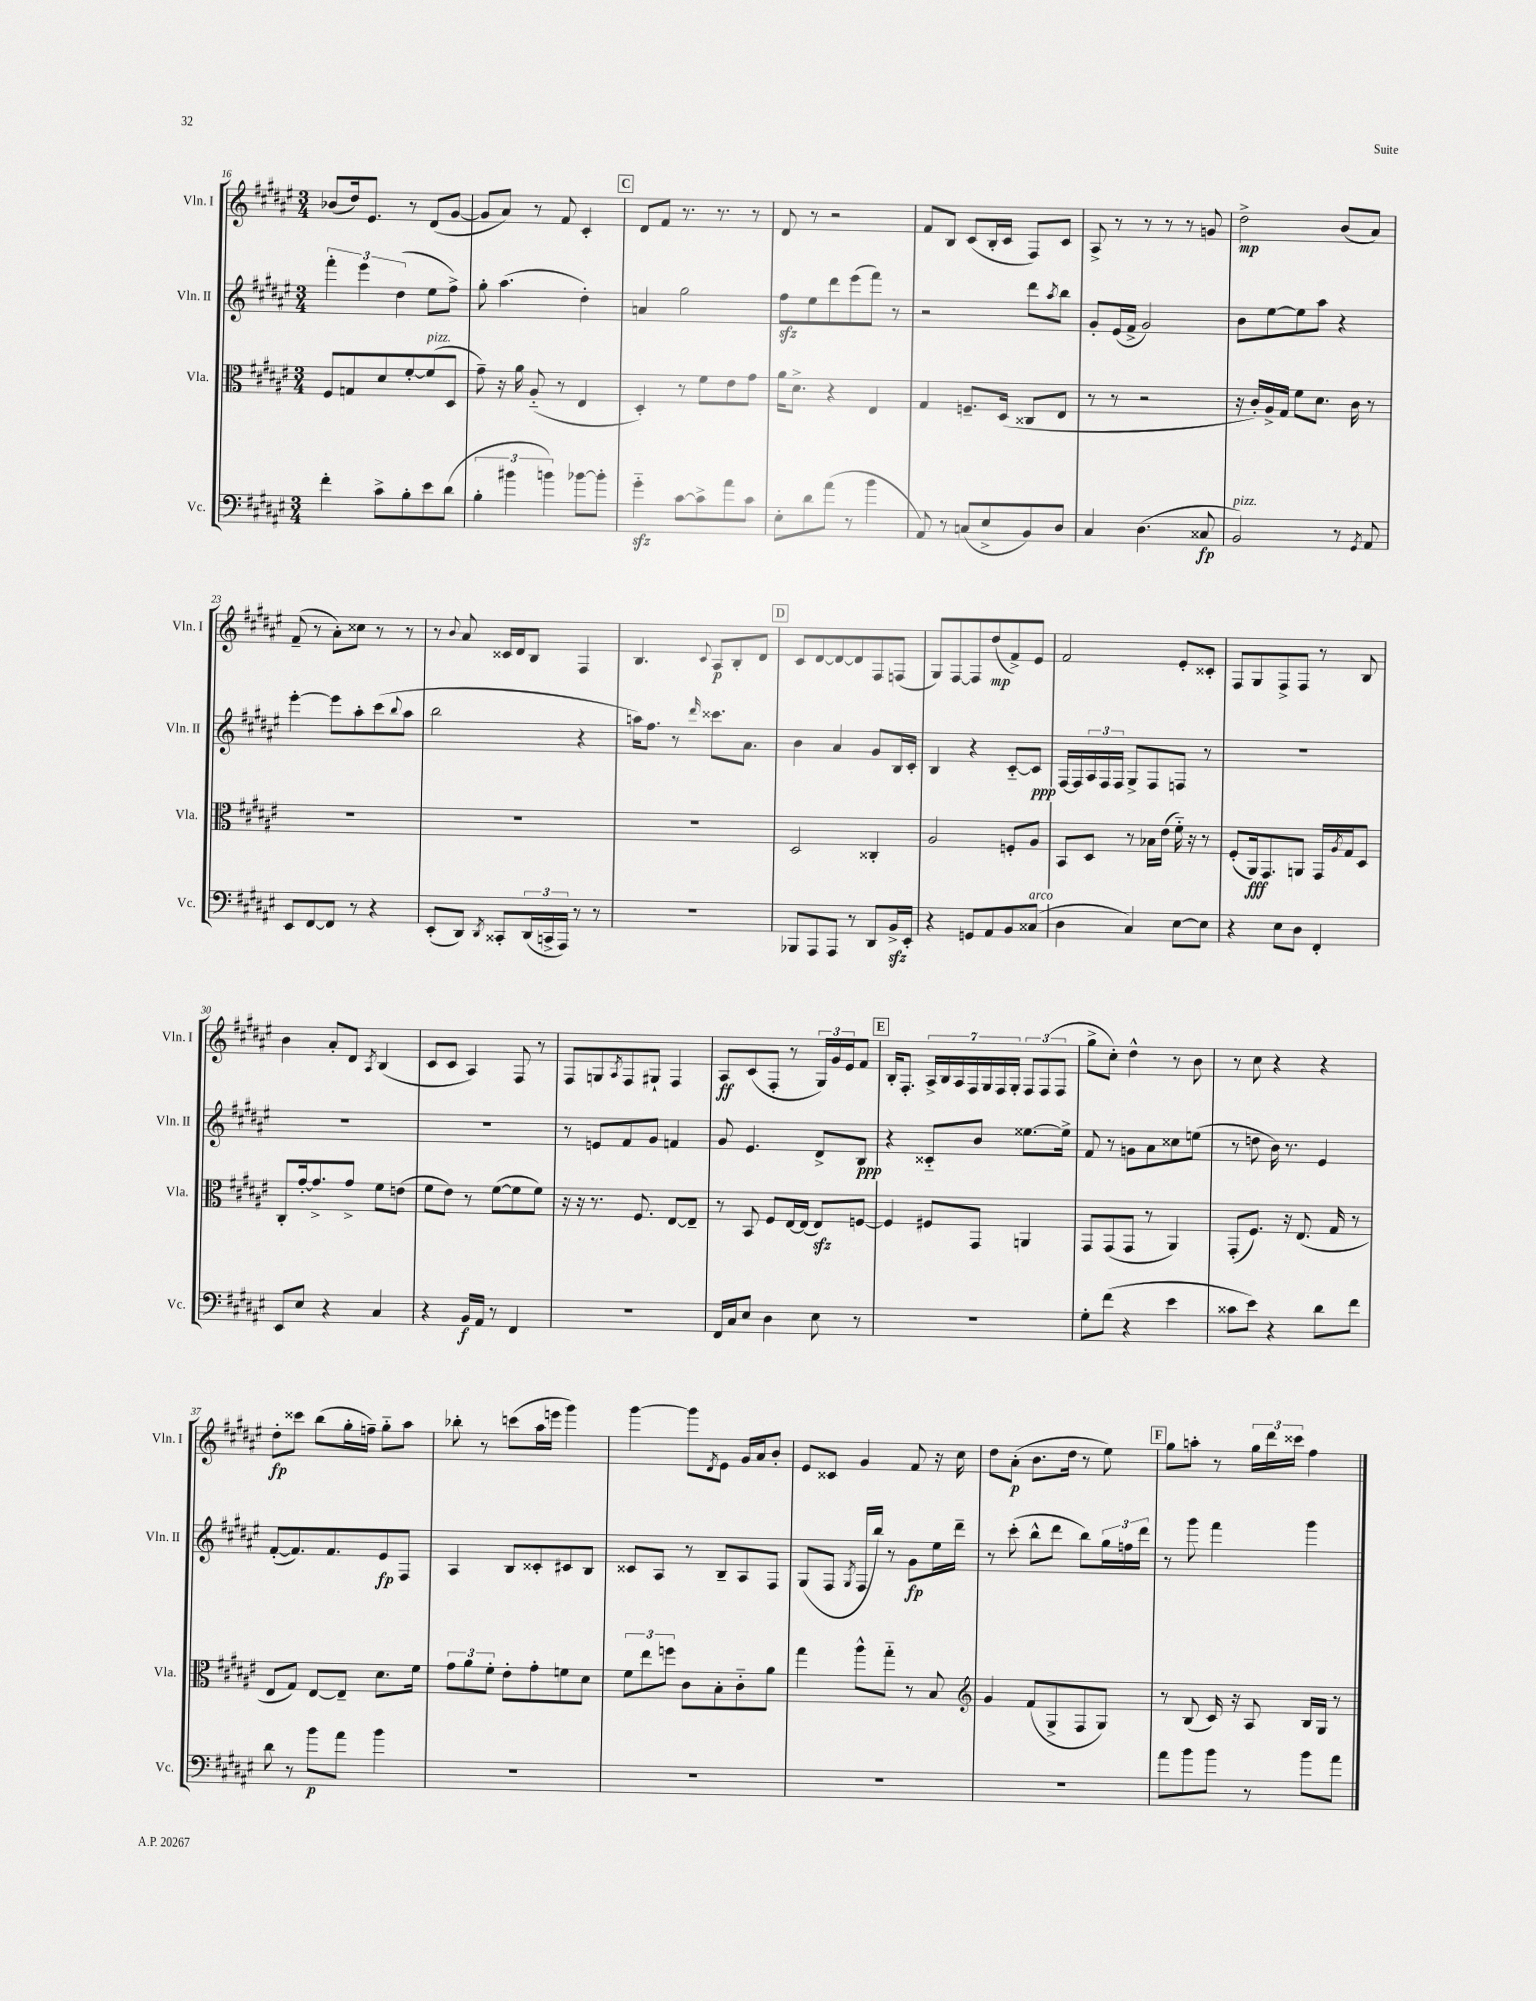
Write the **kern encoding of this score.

**kern	**dynam	**kern	**dynam	**kern	**dynam	**kern	**dynam
*part4	*part4	*part3	*part3	*part2	*part2	*part1	*part1
*staff4	*staff4	*staff3	*staff3	*staff2	*staff2	*staff1	*staff1
*I"Vc.	*	*I"Vla.	*	*I"Vln. II	*	*I"Vln. I	*
*I'Vc.	*	*I'Vla.	*	*I'Vln. II	*	*I'Vln. I	*
*clefF4	*	*clefC3	*	*clefG2	*	*clefG2	*
*k[f#c#g#d#a#e#]	*	*k[f#c#g#d#a#e#]	*	*k[f#c#g#d#a#e#]	*	*k[f#c#g#d#a#e#]	*
*M3/4	*	*M3/4	*	*M3/4	*	*M3/4	*
=16	=16	=16	=16	=16	=16	=16	=16
4f#'\	.	8F#/L	.	6fff#'\	.	(8b-X/L	.
.	.	8Gn/	.	.	.	16dd#/k)	.
.	.	.	.	6eee#\	.	.	.
.	.	.	.	.	.	8.e#/J	.
8c#^\L	.	8d#/	.	.	.	.	.
.	.	.	.	(6dd#\	.	.	.
8B'\	.	[8f#'/	.	.	.	8r	.
!	!	!LO:TX:a:i:t=pizz.	!	!	!	!	!
8e#\	.	(8f#/]	.	8ee#\L	.	(8d#/L	.
(8d#\J	.	8D#/J	.	8ff#^\J)	.	[8g#/J	.
=17	=17	=17	=17	=17	=17	=17	=17
6B'\	.	8g#~\)	.	8gg#'\	.	8g#/L]	.
.	.	16r	.	(4.aa#\	.	8a#/J)	.
6b#X\	.	.	.	.	.	.	.
.	.	16a#\	.	.	.	.	.
.	.	(8A#/	.	.	.	8r	.
6bn\)	.	.	.	.	.	.	.
.	.	8r	.	.	.	8f#/	.
[8b-X\L	.	4E#/	.	4dd#'\)	.	4c#'/	.
8b-'\J]	.	.	.	.	.	.	.
!!LO:REH:place=s1:t=C
=18	=18	=18	=18	=18	=18	=18	=18
4g#zz\	.	4D#'/)	.	4an/	.	8d#/L	.
.	.	.	.	.	.	8f#/J	.
[8c#\L	.	8r	.	2gg#\	.	8.r	.
8c#^\]	.	8f#\L	.	.	.	.	.
.	.	.	.	.	.	8.r	.
8a#\	.	8e#\	.	.	.	.	.
8c#\J	.	8g#\J	.	.	.	8r	.
=19	=19	=19	=19	=19	=19	=19	=19
8E#'\L	.	16a#\KL	.	8ff#zz\L	.	8d#/	.
.	.	8.d#^\J	.	.	.	.	.
8d#\	.	.	.	8ee#\	.	8r	.
(8a#\J	.	4r	.	8ddd#\	.	2r	.
8r	.	.	.	(8eee#\	.	.	.
4b\	.	4E#/	.	8fff#\J)	.	.	.
.	.	.	.	8r	.	.	.
=20	=20	=20	=20	=20	=20	=20	=20
8AA#/)	.	4G#/	.	2r	.	8f#/L	.
8r	.	.	.	.	.	8B/J	.
(8Cn/L	.	8.Fn~/L	.	.	.	(8c#/L	.
8E#^/	.	.	.	.	.	16B'/L	.
.	.	(16D#/Jk	.	.	.	16c#/JJ	.
8BB/)	.	8C##X/L	.	8ddd#\L	.	8F#/L)	.
.	.	.	.	8qaa#/	.	.	.
8D#/J	.	8E#/J	.	8bb\J	.	8c#/J	.
=21	=21	=21	=21	=21	=21	=21	=21
4C#/	.	8r	.	8g#'/L	.	8A#^/	.
.	.	8r	.	(16e#/L	.	8r	.
.	.	.	.	16f#^/JJ	.	.	.
(4.D#\	.	2r	.	2g#/)	.	8r	.
.	.	.	.	.	.	8r	.
.	.	.	.	.	.	8r	.
8C##X/	fp	.	.	.	.	8gn/	.
=22	=22	=22	=22	=22	=22	=22	=22
!LO:TX:a:i:t=pizz.	!	!	!	!	!	!	!
2BB/)	.	16r	.	8b\L	.	2dd#^\	mp
.	.	16c#'/LL)	.	.	.	.	.
.	.	16A#^/	.	[8ee#\	.	.	.
.	.	16G#/JJ	.	.	.	.	.
.	.	8f#\L	.	8ee#\]	.	.	.
.	.	8.d#\J	.	8aa#\J	.	.	.
8r	.	.	.	4r	.	(8b/L	.
.	.	16c#\	.	.	.	.	.
8qGG#/	.	.	.	.	.	.	.
8AA#/	.	8r	.	.	.	8a#/J)	.
!!LO:LB:g=z
=23	=23	=23	=23	=23	=23	=23	=23
8EE#/L	.	2.r	.	[4eee#'\	.	(8f#~/	.
[8FF#/	.	.	.	.	.	8r	.
8FF#/J]	.	.	.	8eee#\L]	.	8a#'\L)	.
8r	.	.	.	8aa#'\	.	8cc##X\J	.
4r	.	.	.	(8ccc#\	.	8r	.
.	.	.	.	8qqbb/	.	.	.
.	.	.	.	8aa#\J	.	8r	.
=24	=24	=24	=24	=24	=24	=24	=24
(8EE#'/L	.	2.r	.	2bb\	.	8r	.
.	.	.	.	.	.	8qqb/	.
8DD#/J)	.	.	.	.	.	8a#/	.
8qDD#/	.	.	.	.	.	.	.
8CC##X'/L	.	.	.	.	.	16c##X/LL	.
.	.	.	.	.	.	16d#/J	.
(24DD#/L	.	.	.	.	.	8B/J	.
24CCn^/	.	.	.	.	.	.	.
24AAA#/JJ)	.	.	.	.	.	.	.
8r	.	.	.	4r	.	4F#/	.
8r	.	.	.	.	.	.	.
=25	=25	=25	=25	=25	=25	=25	=25
2.r	.	2.r	.	16aan\KL)	.	4.B/	.
.	.	.	.	8.ff#\J	.	.	.
.	.	.	.	8r	.	.	.
.	.	.	.	16qqddd#/	.	8qqc#/	.
.	.	.	.	8.ccc##X\L	.	8A#/L	p
.	.	.	.	.	.	8B'/	.
.	.	.	.	8.a#\J	.	.	.
.	.	.	.	.	.	8d#/J	.
!!LO:REH:place=s1:t=D
=26	=26	=26	=26	=26	=26	=26	=26
8BBB-X/L	.	2D#/	.	4b\	.	8c#/L	.
8AAA#/	.	.	.	.	.	[8d#/	.
8AAA#/J	.	.	.	4a#/	.	8d#/_	.
8r	.	.	.	.	.	8d#/]	.
8DD#/L	.	4C##X'/	.	8g#/L	.	8F#/	.
16BBzz^/L	.	.	.	16B/L	.	(8Fn/J	.
16EE#'/JJ	.	.	.	16c#'/JJ	.	.	.
=27	=27	=27	=27	=27	=27	=27	=27
4r	.	2A#/	.	4B/	.	8G#/L)	.
.	.	.	.	.	.	[8F#/	.
8GGn/L	.	.	.	4r	.	8F#/]	.
8AA#/	.	.	.	.	.	(8dd#/	mp
8BB/	.	8Fn'/L	.	[8c#/L	.	8f#^/)	.
!LO:TX:a:i:t=arco	!	!	!	!	!	!	!
(8C##X/J	.	8A#/J	.	8c#/J]	ppp	8e#/J	.
=28	=28	=28	=28	=28	=28	=28	=28
4D#\	.	8BB/L	.	[16F#/LL	.	2f#/	.
.	.	.	.	16F#/]	.	.	.
.	.	8D#/J	.	24A#/	.	.	.
.	.	.	.	24F#/	.	.	.
.	.	.	.	24F#/JJ	.	.	.
4C#/)	.	8r	.	8G#^/L	.	.	.
.	.	16B-X\LL	.	8F#/	.	.	.
.	.	(16e#\JJ	.	.	.	.	.
[8E#\L	.	16f#\)	.	8Fn/J	.	8e#'/L	.
.	.	16r	.	.	.	.	.
8E#\J]	.	8r	.	8r	.	8c##X'/J	.
=29	=29	=29	=29	=29	=29	=29	=29
4r	.	(8F#'/L	.	2.r	.	8F#/L	.
.	.	16AA#/k)	fff	.	.	8G#/	.
.	.	8.GG#/	.	.	.	.	.
8E#\L	.	.	.	.	.	8F#^/	.
8D#\J	.	8AAn/J	.	.	.	8F#/J	.
4FF#'/	.	16GG#/LL	.	.	.	8r	.
.	.	8qA#/	.	.	.	.	.
.	.	16G#/J	.	.	.	.	.
.	.	8D#/J	.	.	.	8B/	.
!!LO:LB:g=z
=30	=30	=30	=30	=30	=30	=30	=30
8EE#/L	.	8C#'/L	.	2.r	.	4b\	.
8E#/J	.	[16g#'/k	.	.	.	.	.
.	.	8.g#^/]	.	.	.	.	.
4r	.	.	.	.	.	8a#'/L	.
.	.	8g#^/J	.	.	.	8d#/J	.
.	.	.	.	.	.	8qA#/	.
4C#/	.	8f#\L	.	.	.	(4B/	.
.	.	(8en\J	.	.	.	.	.
=31	=31	=31	=31	=31	=31	=31	=31
4r	.	8f#\L	.	2.r	.	8c#/L	.
.	.	8e#\J)	.	.	.	8c#/J	.
16BB/LL	f	8r	.	.	.	4A#/)	.
16AA#/JJ	.	.	.	.	.	.	.
8r	.	([8f#\L	.	.	.	.	.
4FF#/	.	8f#\]	.	.	.	8F#/	.
.	.	8f#\J)	.	.	.	8r	.
=32	=32	=32	=32	=32	=32	=32	=32
2.r	.	16r	.	8r	.	8F#/L	.
.	.	16r	.	.	.	.	.
.	.	8.r	.	8en/L	.	8Gn/	.
.	.	.	.	.	.	8qA#/	.
.	.	.	.	8f#/	.	8F#/	.
.	.	8.F#/	.	.	.	.	.
.	.	.	.	8g#/J	.	8G#X`/J	.
.	.	[8E#/L	.	4fn/	.	4F#/	.
.	.	8E#~/J]	.	.	.	.	.
=33	=33	=33	=33	=33	=33	=33	=33
16FF#/LL	.	8r	.	8g#/	.	8A#/L	ff
16C#/J	.	.	.	.	.	.	.
8E#/J	.	8BB/	.	4.e#/	.	(8c#/	.
4D#\	.	8F#/L	.	.	.	8F#'/J	.
.	.	[16E#/L	.	.	.	8r	.
.	.	(16E#/JJ]	.	.	.	.	.
8E#\	.	8E#zz/L)	.	8d#^/L	.	24G#/LL)	.
.	.	.	.	.	.	24g#/	.
.	.	.	.	.	.	24e#/J	.
8r	.	[8Fn/J	.	8B/J	ppp	8f#/J	.
!!LO:REH:place=s1:t=E
=34	=34	=34	=34	=34	=34	=34	=34
2.r	.	4F/]	.	4r	.	16B'/KL	.
.	.	.	.	.	.	8.F#'/J	.
.	.	8F#X/L	.	8c##X/L	.	28A#^/LL	.
.	.	.	.	.	.	28B/	.
.	.	.	.	.	.	28A#/	.
.	.	.	.	.	.	28F#/	.
.	.	8GG#/J	.	8b/J	.	.	.
.	.	.	.	.	.	28G#/	.
.	.	.	.	.	.	28F#/	.
.	.	.	.	.	.	28G#'/JJ	.
.	.	4AAn/	.	[8.ee##X\L	.	12F#/L	.
.	.	.	.	.	.	(12F#/	.
.	.	.	.	.	.	12F#/J	.
.	.	.	.	16ee##^\Jk]	.	.	.
=35	=35	=35	=35	=35	=35	=35	=35
8G#'\L	.	8GG#/L	.	8f#/	.	8gg#^\L	.
(8f#\J	.	(8GG#/	.	8r	.	8cc#'\J)	.
4r	.	8GG#/J	.	8gn\L	.	4dd#^^\	.
.	.	8r	.	8a#\	.	.	.
4e#\	.	4AA#/)	.	8cc##X\	.	8r	.
.	.	.	.	(8een\J	.	8b\	.
=36	=36	=36	=36	=36	=36	=36	=36
8c##X\L	.	(8GG#'/L	.	8r	.	8r	.
8e#\J)	.	8.F#/J)	.	8ddn\	.	8cc#\	.
4r	.	.	.	16b\)	.	4r	.
.	.	16r	.	8.r	.	.	.
.	.	(8.E#/	.	.	.	.	.
8d#\L	.	.	.	4e#/	.	4r	.
.	.	16G#/	.	.	.	.	.
8f#\J	.	8r	.	.	.	.	.
!!LO:LB:g=z
=37	=37	=37	=37	=37	=37	=37	=37
8d#\	.	8E#/L	.	([8f#'/L	.	8dd#'\L	fp
8r	.	8G#/J)	.	8.f#/])	.	8ccc##X\J	.
8b\L	p	[8E#/L	.	.	.	(8bb\L	.
.	.	.	.	8.f#/	.	.	.
8a#\J	.	8E#~/J]	.	.	.	16gg#'\L	.
.	.	.	.	.	.	16ffn~\JJ)	.
4b\	.	8.d#\L	.	8e#/	fp	8gg#\L	.
.	.	.	.	8F#/J	.	8aa#\J	.
.	.	16f#\Jk	.	.	.	.	.
=38	=38	=38	=38	=38	=38	=38	=38
2.r	.	12g#\L	.	4A#/	.	8bb-X'\	.
.	.	12a#\	.	.	.	.	.
.	.	.	.	.	.	8r	.
.	.	12f#'\J	.	.	.	.	.
.	.	8e#'\L	.	8B/L	.	(8cccn\L	.
.	.	8g#'\	.	8c##X'/	.	16aa#\L	.
.	.	.	.	.	.	16eeen\JJ	.
.	.	8fn\	.	8c#X/	.	4ggg#\)	.
.	.	8d#\J	.	8B/J	.	.	.
=39	=39	=39	=39	=39	=39	=39	=39
2.r	.	12f#\L	.	8c##X/L	.	[4ggg#\	.
.	.	12ee#\	.	.	.	.	.
.	.	.	.	8A#/J	.	.	.
.	.	12ffn\J	.	.	.	.	.
.	.	8c#\L	.	8r	.	8ggg#\L]	.
.	.	.	.	.	.	8qd#/	.
.	.	8B'\	.	8B~/L	.	8e#\J	.
.	.	8c#\	.	8A#/	.	16g#/LL	.
.	.	.	.	.	.	16a#/J	.
.	.	8a#\J	.	8F#/J	.	8b'/J	.
=40	=40	=40	=40	=40	=40	=40	=40
2.r	.	4gg#\	.	(8G#/L	.	8e#/L	.
.	.	.	.	8F#/J	.	8c##X/J	.
.	.	.	.	8qG#/	.	.	.
.	.	8aa#^^\L	.	16F#/LL	.	4g#/	.
.	.	.	.	16bb/JJ)	.	.	.
.	.	8gg#\J	.	8r	.	.	.
.	.	8r	.	8g#\L	fp	8f#/	.
.	.	8B/	.	16ee#\L	.	16r	.
.	.	.	.	16ddd#~\JJ	.	16cc#\	.
=41	=41	=41	=41	=41	=41	=41	=41
*	*	*clefG2	*	*	*	*	*
2.r	.	4g#/	.	8r	.	8dd#\L	.
.	.	.	.	(8ccc#'\	.	(8a#'\J	p
.	.	(8f#/L	.	8bb^^\L	.	8.b\L	.
.	.	8G#^/	.	8ddd#\J	.	.	.
.	.	.	.	.	.	16dd#\Jk	.
.	.	8F#/	.	8bb\L)	.	8r	.
.	.	8G#/J)	.	24gg#\L	.	8ee#\)	.
.	.	.	.	24ffn\	.	.	.
.	.	.	.	24ddd#\JJ	.	.	.
!!LO:REH:place=s1:t=F
=42	=42	=42	=42	=42	=42	=42	=42
8a#\L	.	8r	.	8r	.	8gg#\L	.
8b\	.	(8B/	.	8ggg#\	.	8aan'\J	.
8b\J	.	16c#/)	.	4fff#\	.	8r	.
.	.	16r	.	.	.	.	.
8r	.	8A#/	.	.	.	24gg#\LL	.
.	.	.	.	.	.	24ddd#\	.
.	.	.	.	.	.	24ccc##X\JJ	.
8b\L	.	16B/LL	.	4ggg#\	.	4ff#\	.
.	.	16G#/JJ	.	.	.	.	.
8a#\J	.	8r	.	.	.	.	.
==	==	==	==	==	==	==	==
*-	*-	*-	*-	*-	*-	*-	*-
